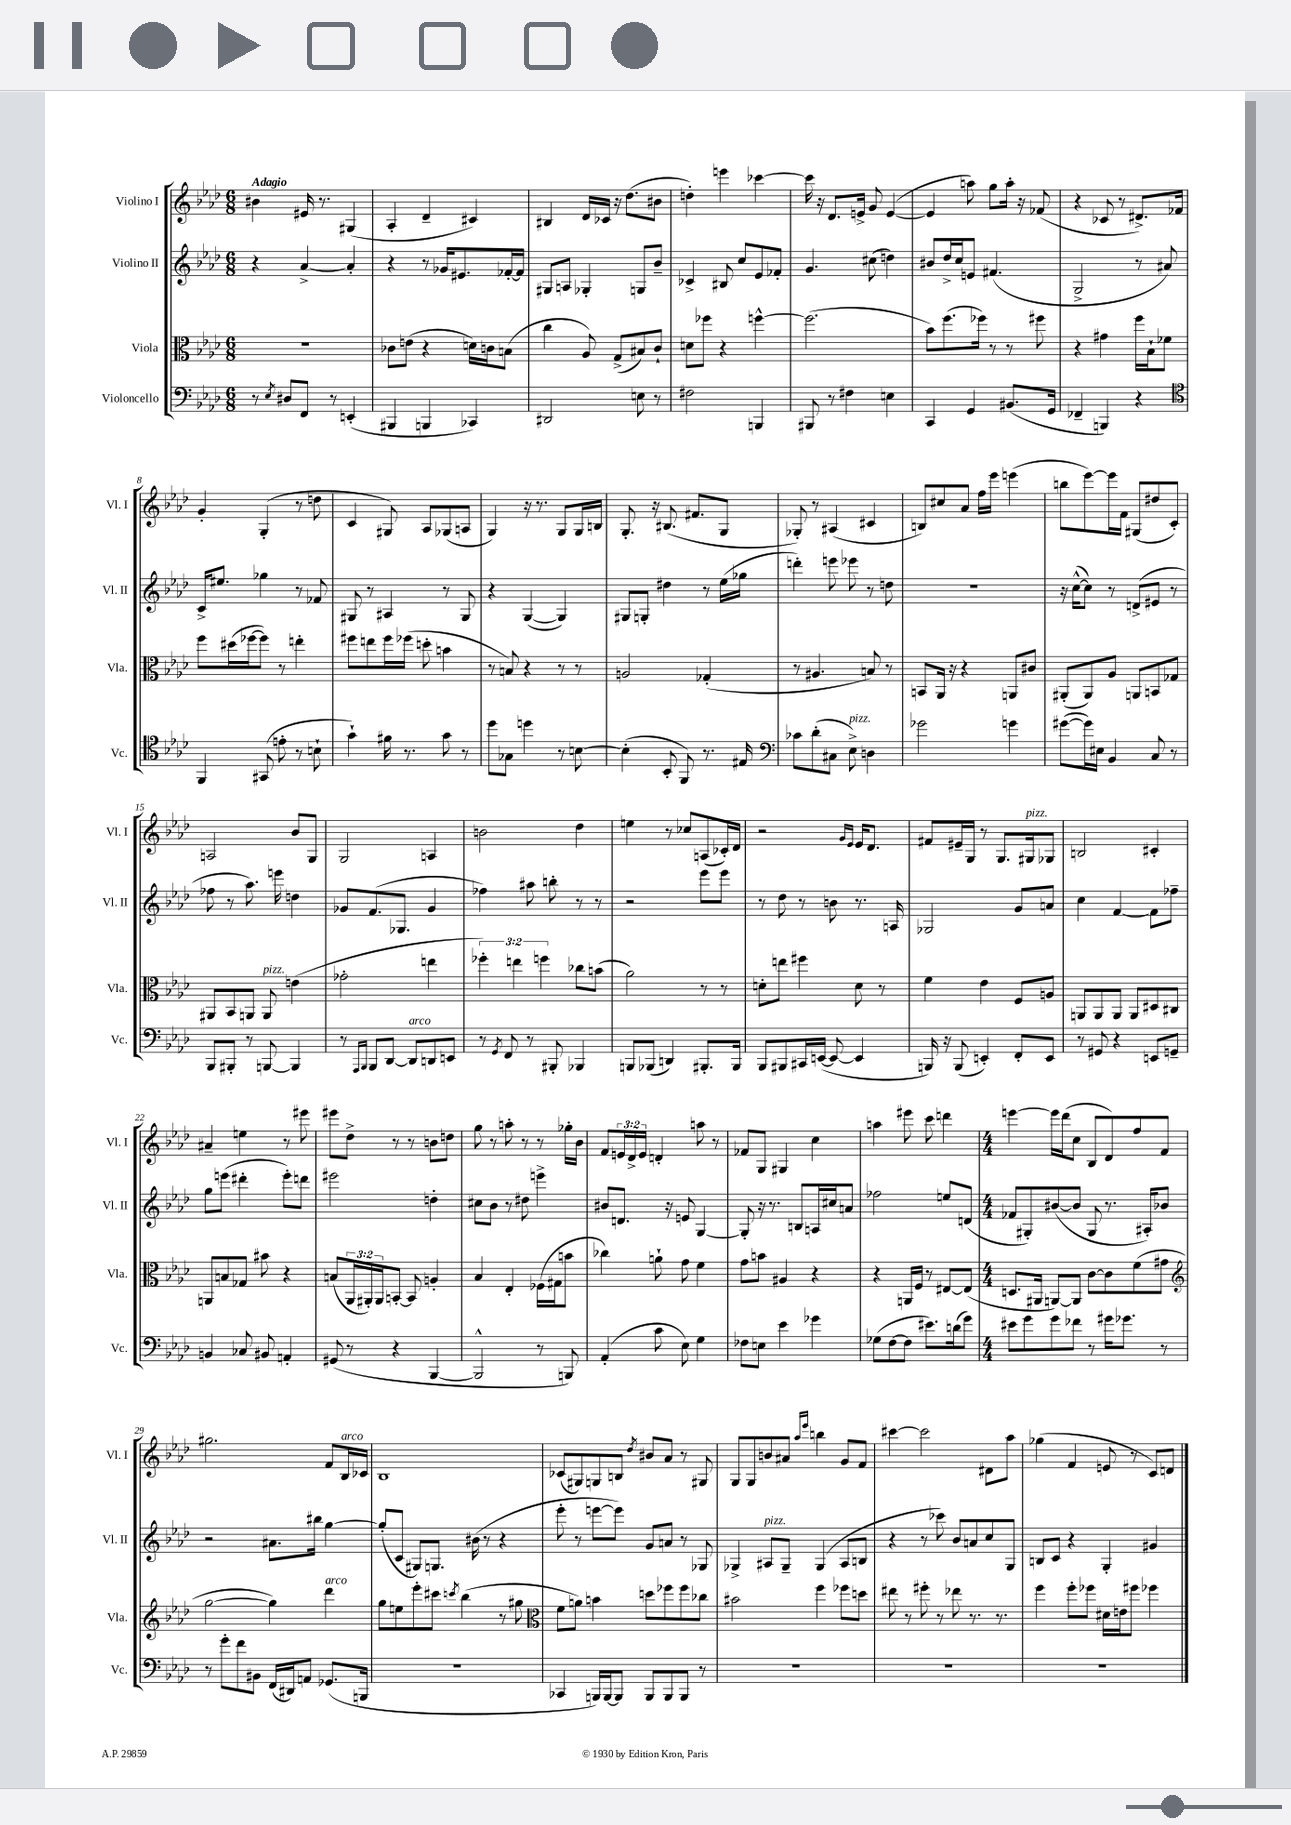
<<
\new StaffGroup <<
\new Staff = "s0" \with { instrumentName = "Violino I" shortInstrumentName = "Vl. I" } {
    \clef treble \key aes \major \numericTimeSignature \time 6/8 \override Staff.TupletNumber.text = #tuplet-number::calc-fraction-text \tempo "Adagio"
    bis'4 eis'16 r8. gis4( |
    aes4-. des'4-- cis'4) |
    bis4 des'16 ces'16 r16 des''8.( bis'8 |
    d''4-.) e'''4 ces'''4~ |
    ces'''16 r16 des'8. e'16-> g'8 e'4~( |
    e'4 a''8) g''8 a''16-. r16 fes'8( |
    r4 ces'8 r8 dis'8.->) fes'16 |
    g'4-. g4-.( r8 d''8 |
    c'4 gis8) aes8 ges8( a8 |
    g4) r16 r8. g8 g16 b16 |
    g8.-. r16 bis8.( fis'8. g8 |
    ges8-.) r8 ais4( cis'4 |
    b8) cis''8 aes'8 f''16 ees'''16 e'''4( |
    b''8 ees'''8~) ees'''16 f'16 gis8( dis''8 c'8-.) |
    a2 bes'8 g8 |
    g2 a4 |
    b'2 des''4 |
    e''4 r8 ces''8 a8( ces'16-.) des'16 |
    r2 \grace { g'16 ees'16 } ees'16 des'8. |
    fis'8 eis'16-- g16 r8 g8. gis16^\markup { \italic "pizz." } ges8 |
    b2 cis'4-. |
    ais'4-- e''4 r8 eis'''8 |
    eis'''8 des''8-> r8 r8 b'8 d''8 |
    g''8 r8 a''8-. r8 r8 ges''16-. bes'16 |
    f'8 \tuplet 3/2 { e'16 des'16-> e'16 } d'4-. a''8 r8 |
    fes'8 g8 gis4 c''4 |
    a''4 eis'''8 c'''8 d'''4 |
    \numericTimeSignature \time 4/4 e'''4~ e'''16 des'''16( c''8 bes8 des'8) f''8 f'8 |
    gis''2. f'8 bes16^\markup { \italic "arco" } ces'16 |
    bes1 |
    ces'8( gis8) g8 b8 \acciaccatura { des''8 } bis'8 aes'8 r8 gis8 |
    g8 g8 b'8 ais'8 \grace { aes''16 ees'''16 } b''4 g'8 f'8 |
    cis'''4~ cis'''2 dis'8 aes''8 |
    ges''4( f'4 e'8 r8 c'8) d'8 \bar "|." |
}
\new Staff = "s1" \with { instrumentName = "Violino II" shortInstrumentName = "Vl. II" } {
    \clef treble \key aes \major \numericTimeSignature \time 6/8
    r4 aes'4~-> aes'4-. |
    r4 r8 ges'16 eis'8. fes'16~-. fes'16 |
    gis8 a8 ges4-. g8 bes'8-- |
    ces'4-> bis8 c''8 ees'8 fes'8-. |
    g'4. cis''8( d''4) |
    bis'8 des''16-> c''16 e'8 fis'4.( |
    g2-> r8 ais'8) |
    c'16-> eis''8. ges''4 r8 fes'8 |
    gis8 r8 ais4 r8 gis8 |
    r4 g4~( g4) |
    gis8 g8-. dis''4 r8 ees''16( ges''16 |
    d'''4-.) e'''8 ees'''8 r8 d''8 |
    R2. |
    r16 c''16~-^( c''8) r8 d'8->( eis'8 r8 |
    fes''8 r8 aes''8.) e'''16 d''4 |
    ges'8 f'8.( ges8. ges'4 |
    fes''4) ais''8 b''8-. r8 r8 |
    r2 ees'''8 ees'''8 |
    r8 des''8 r8 b'8 r8. a16 |
    ges2 g'8 a'8 |
    c''4 f'4~ f'8 fes''8-- |
    g''8 e'''8( dis'''4-. e'''8-.) d'''8 |
    eis'''2 d''4-. |
    cis''8 bes'8 r8 dis''8 e'''4-> |
    bis'8 d'8. r16 e'8 g4~ |
    g8-. r16 r8. b8 a16 cis''16 a'8 |
    fes''2 e''8 d'8( |
    \numericTimeSignature \time 4/4 fes'8 gis8-.) bis'8~( bis'8 gis8 r8. ais16-.) bes'8 |
    r2 ais'8. bis''16 g''4~ |
    g''8-.( c'8 gis8) g8. bis'16( r8 r4 |
    ees'''8-. r8 e'''8~ e'''8) g'8 a'8 r8 ges8 |
    ges4-> ais8^\markup { \italic "pizz." } ges8-- ges4( ais8 b8 |
    r4 r8 ces'''8) bes'8 a'8 c''8 g8 |
    b8 c'8 r4 g4-. gis'4 \bar "|." |
}
\new Staff = "s2" \with { instrumentName = "Viola" shortInstrumentName = "Vla." } {
    \clef alto \key aes \major \numericTimeSignature \time 6/8 \override Staff.TupletNumber.text = #tuplet-number::calc-fraction-text
    R2. |
    ces'8 e'8( r4 d'16) c'16 b8( |
    c''4 aes8) g8->( bis8) c'8-! |
    d'8 fes''8 r4 f''4~-^ |
    f''2.( |
    bes'8) f''8.( fes''16) r8 r8 fis''8 |
    r4 gis'4 f''16 bes16-! fes'8 |
    f''8 dis''16( fes''16~ fes''8) r8 e''4-. |
    fis''8 e''8 fis''16 fes''16( d''8-. b'4 |
    r8 b8) r4 r8 r8 |
    a2 ges4-.( |
    r8 ais4. b8) r8 |
    b,8 aes,16 r16 r4 a,8 cis'8 |
    ais,8-.( ais,8) aes8 a,8 b,8 ges8 |
    ais,8 bes,8 a,8 a,8^\markup { \italic "pizz." } e'4( |
    ges'2-. e''4 |
    \tuplet 3/2 { fes''4-.) e''4 f''4 } ces''8 b'8( |
    aes'2) r8 r8 |
    d'8-. e''8 fis''4 d'8 r8 |
    f'4 ees'4 f8 a8 |
    a,8 a,8 a,8 a,8 dis8 cis8 |
    a,8 b8 ges8 bis'8 r4 |
    b8( \tuplet 3/2 { aes,16 ais,16-.) ais,16 } b,8~-. b,8 a4-. |
    bes4 ees4-. fes16( gis16 b'8 |
    ces''4) a'8-! g'8 f'4 |
    g'8 b'8 ais4 r4 |
    r4 a,16 f16 r8 eis8~ eis8( |
    \numericTimeSignature \time 4/4 d8. ais,16 a,8~) a,8 c'8~ c'8 f'8( gis'8 |
    \clef treble g''2~ g''4) des'''4^\markup { \italic "arco" } |
    g''8 e''8 ees'''8-. cis'''8 \acciaccatura { c'''8 } bes''4( r8 gis''8 |
    \clef alto f'8 a'8) b'4 d''8 fes''8 fes''8 ces''8 |
    bis'2 f''4 fes''8 d''8 |
    eis''8 r8 fis''8-. r8 ees''8 r8. r8. |
    f''4 f''8-. fes''8 dis'16 e'16 fis''8 fes''4 \bar "|." |
}
\new Staff = "s3" \with { instrumentName = "Violoncello" shortInstrumentName = "Vc." } {
    \clef bass \key aes \major \numericTimeSignature \time 6/8
    r8 \acciaccatura { ees8 } dis8 f,8 r8 e,4-.( |
    bis,,4 b,,4 ces,4) |
    dis,2 e8 r8 |
    fis2 b,,4 |
    bis,,8 r8 fis4 e4 |
    c,4 g,4 bis,8.( g,16 |
    fes,4-- b,,4) r4 |
    \clef tenor f,4 gis,8( e'8-. r8 b8-! |
    g'4-!) fis'16 r8. g'8 r8 |
    des''8 ges8 d''4 r8 b8~ |
    b4-.( bes,8-. f,8) r8. eis16 |
    \clef bass ces'8 des'8-.( cis8 ees8->^\markup { \italic "pizz." }) d4 |
    ges'2 g'4 |
    gis'8~( gis'16) eis16 bes,4 c8 r8 |
    bes,,8 bis,,8-. r8 b,,8~ b,,4 |
    r8 \grace { aes,,16 bes,,16 } bes,,8 des,8~ des,8^\markup { \italic "arco" } d,8 e,8 |
    r8 \acciaccatura { g,8 } f,8 r8 bis,,8-. bes,,4 |
    b,,8 bes,,8( d,4) bis,,8.-. bis,,16 |
    bes,,8 bis,,8 cis,16 e,16~( e,8~ e,4 |
    b,,16) r16 b,,8( e,4-.) f,8-. e,8 |
    r8 gis,8 r4 e,8 g,8-- |
    b,4 ces8 bis,8 a,4-. |
    gis,8( r8 r4 bes,,4~ |
    bes,,2-^ r8 b,,8) |
    aes,4-.( c'8 ees8) g4 |
    fes8 e8 ees'4 ges'4 |
    ges8( f8~ f8 eis'8.) d'16( g'8) |
    \numericTimeSignature \time 4/4 eis'8 g'8 g'8 fes'8 r8 gis'16 ges'8. r8 |
    r8 g'8-. f'8 bis,8 f,16( dis,16) a,8 ges,8.( b,,16 |
    R1 |
    ces,4 b,,16) b,,16~ b,,8 b,,8 b,,8 b,,8 r8 |
    R1 |
    R1 |
    R1 \bar "|." |
}
>>
>>
